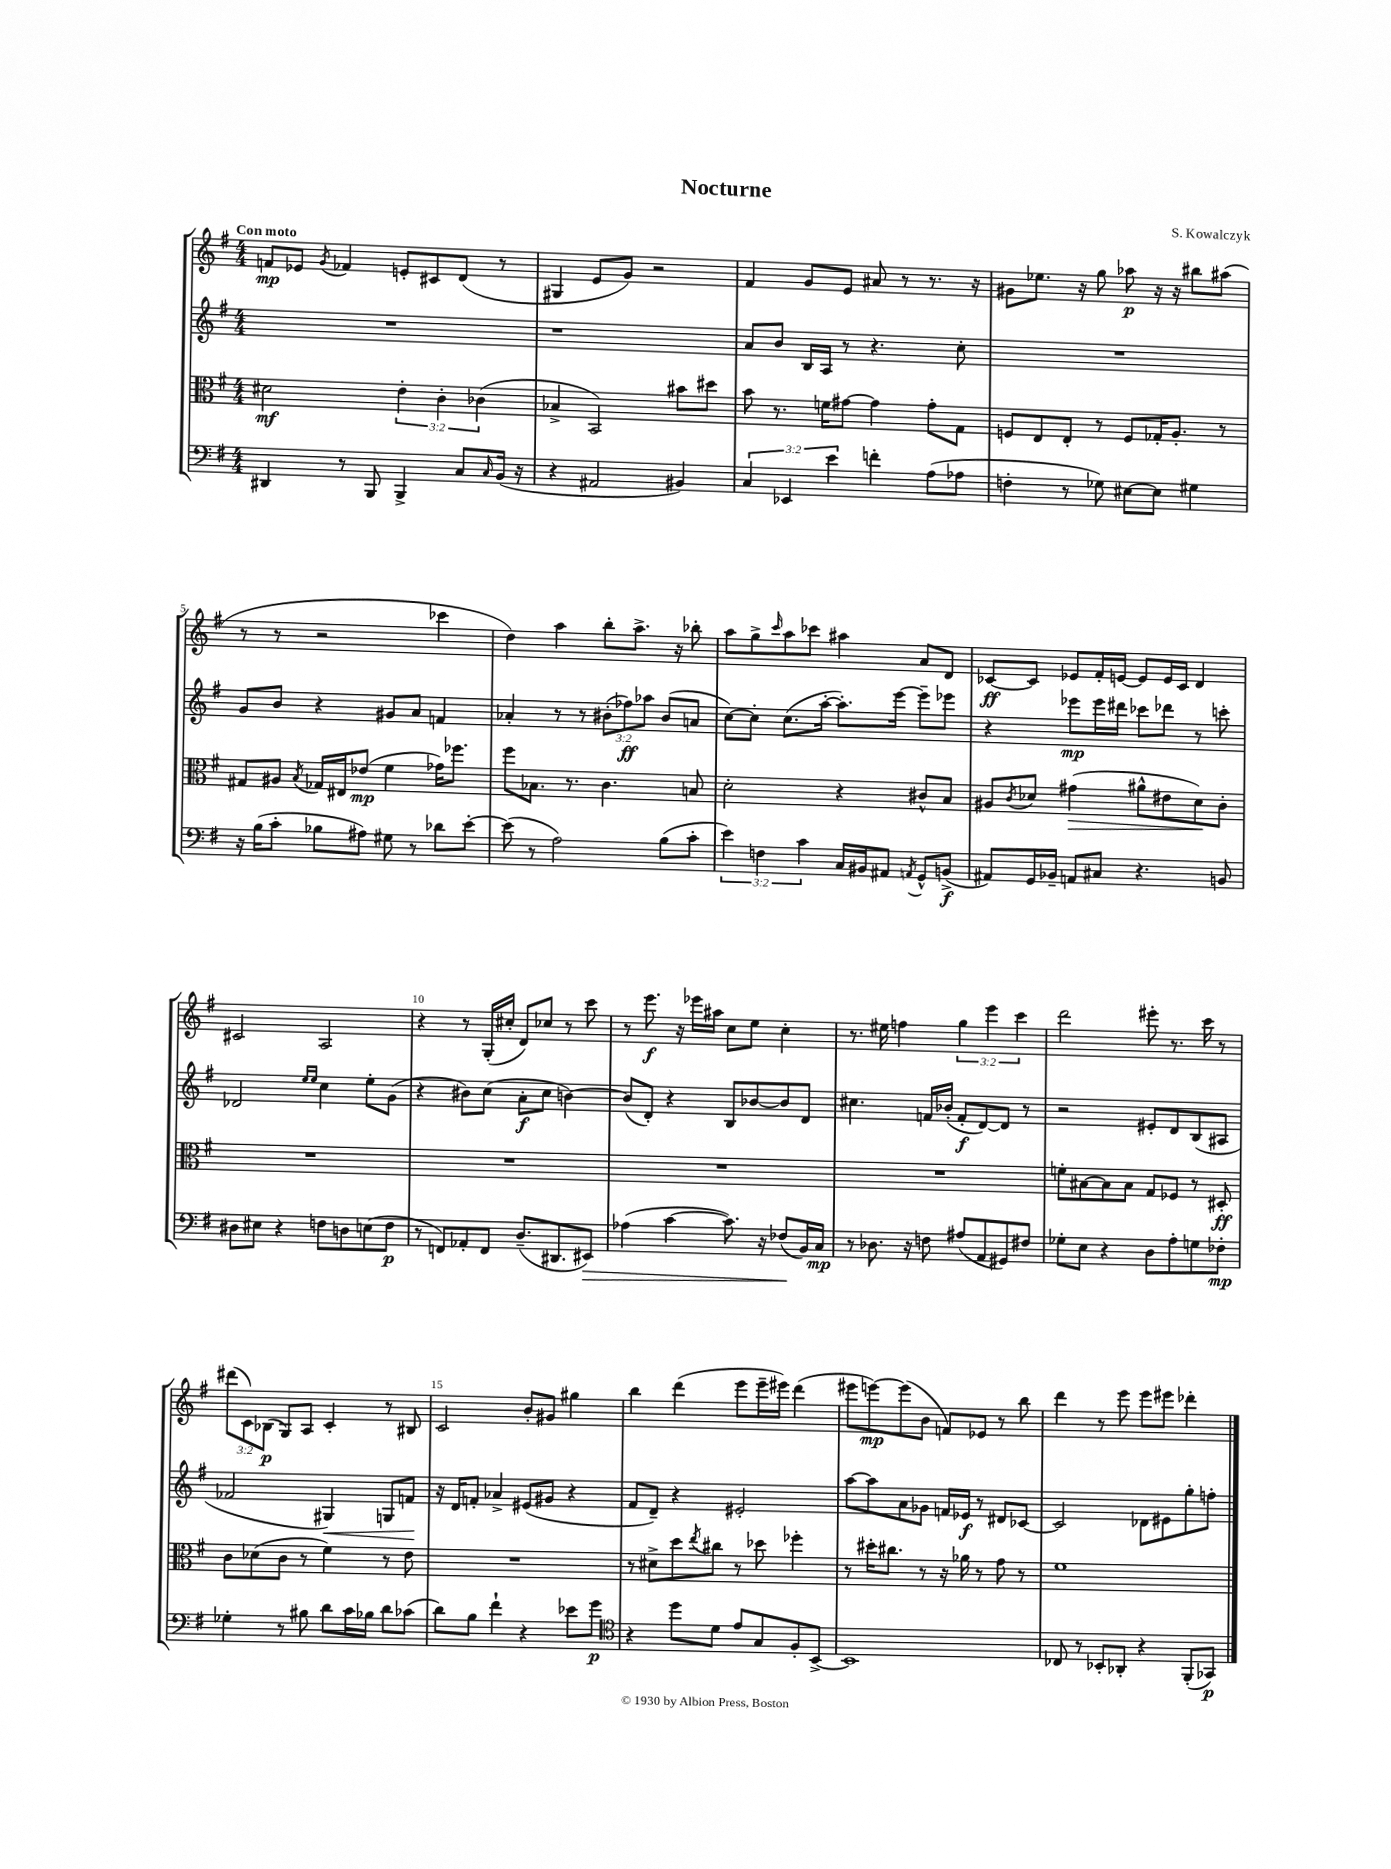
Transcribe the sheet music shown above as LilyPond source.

\header { title = "Nocturne" composer = "S. Kowalczyk" }
<<
\new StaffGroup <<
\new Staff = "s0" {
    \clef treble \key g \major \numericTimeSignature \time 4/4 \override Staff.TupletNumber.text = #tuplet-number::calc-fraction-text \tempo "Con moto"
    f'8\mp ees'8 \acciaccatura { g'8 } fes'4 e'8-. cis'8 d'8( r8 |
    gis4 e'8 g'8) r2 |
    fis'4 g'8 e'8 ais'8 r8 r8. r16 |
    gis'8 ees''8. r16 g''8 aes''8\p r16 r16 bis''8 ais''8( |
    r8 r8 r2 ces'''4 |
    d''4) a''4 b''8-. a''8.-> r16 bes''8-. |
    a''8 g''8-> \grace { c'''16 } a''8 ces'''8 ais''4 a'8 d'8 |
    ces'8~\ff ces'8 ees'8 fis'16-. e'16~ e'8 e'16 ces'16 d'4 |
    cis'2 a2 |
    r4 r8 g16-.( cis''16-. d'8) ces''8 r8 c'''8 |
    r8 e'''8.\f r16 ees'''16 ais''16 c''8 e''8 c''4-. |
    r8. eis''16 f''4 \tuplet 3/2 { g''4 e'''4 c'''4 } |
    d'''2 eis'''8-. r8. c'''16 r8 |
    \tuplet 3/2 { dis'''8( c'8) bes8\p( } g8) a8 c'4-. r8 bis8 |
    c'2 b'8-. gis'8 gis''4 |
    b''4 d'''4( e'''8 e'''16-- eis'''16) d'''4( |
    eis'''8 e'''8~\mp) e'''8( b'8 f'8) ees'8 r8 b''8 |
    d'''4 r8 e'''8 e'''8 eis'''8 des'''4-. \bar "|." |
}
\new Staff = "s1" {
    \clef treble \key g \major \numericTimeSignature \time 4/4 \override Staff.TupletNumber.text = #tuplet-number::calc-fraction-text
    R1 |
    r1 |
    a'8 b'8 b16 a16 r8 r4. c''8-. |
    R1 |
    g'8 b'8 r4 gis'8 a'8 f'4 |
    aes'4-. r8 r8 \tuplet 3/2 { bis'8-.( fes''8\ff) aes''8 } bis'8( a'8 |
    c''8~) c''8-. c''8.( a''16~-. a''8.-.) e'''16~ e'''8-- ees'''8 |
    r4 ees'''8\mp ees'''16 dis'''16 ces'''8 des'''8 r8 c'''8-. |
    des'2 \grace { e''16 e''16 } c''4 e''8-. g'8( |
    r4 bis'8) c''8( a'8-.\f c''8 b'4~) |
    b'8( d'8-.) r4 b8 bes'8~ bes'8 d'8 |
    cis''4. f'16 bes'16-.( f'8-.\f d'8~) d'8 r8 |
    r2 eis'8-. d'8 b8( ais8 |
    fes'2 gis4\<) g8 f'8\! |
    r16 d'16 f'8-. aes'4-> eis'8( gis'8 r4 |
    fis'8 d'8--) r4 eis'2-. |
    a''8~ a''8 a'8 ges'8 f'16 ees'16\f r8 dis'8 ces'8~ |
    ces'2 des'8 eis'8 g''8-. f''8-. \bar "|." |
}
\new Staff = "s2" {
    \clef alto \key g \major \numericTimeSignature \time 4/4 \override Staff.TupletNumber.text = #tuplet-number::calc-fraction-text
    dis'2\mf \tuplet 3/2 { e'4-. c'4-. ces'4( } |
    bes4-> b,2) bis'8 dis''8 |
    b'8 r8. f'16 gis'8~ gis'4 gis'8-. g8 |
    f8 e8 e8-. r8 f8 ges16-. a8.-. r8 |
    gis8 ais8 \acciaccatura { b8 } ges16 eis16 ees'8\mp( fis'4 ges'16) fes''8. |
    fis''8 bes8. r8. c'4. b8 |
    d'2-. r4 cis'8-^ b8 |
    ais8 \acciaccatura { c'8 } des'8 gis'4\>( ais'8-^ eis'8 des'8\!) c'8-. |
    R1 |
    R1 |
    R1 |
    R1 |
    f'8-. bis8~ bis8 bis8 g8 fes8 r8 dis8-.\ff |
    c'8 des'8( c'8 r8 fis'4) r8 e'8 |
    R1 |
    r8 dis'8-> d''8 \acciaccatura { e''8 } cis''8 r8 des''8 fes''4-. |
    r8 dis''16-. cis''8. r8 r16 aes'16 r8 g'8 r8 |
    fis'1 \bar "|." |
}
\new Staff = "s3" {
    \clef bass \key g \major \numericTimeSignature \time 4/4 \override Staff.TupletNumber.text = #tuplet-number::calc-fraction-text
    dis,4 r8 b,,8 b,,4-> c8 \grace { c16 } b,16( r16 |
    r4 ais,2 bis,4) |
    \tuplet 3/2 { c4 ees,4 e'4 } f'4-. a8( aes8 |
    f4-. r8 ges8) eis8~ eis8 gis4 |
    r16 b16( c'8-. bes8 ais8) gis8 r8 des'8 e'8~-. |
    e'8( r8 a2) b8( c'8-. |
    \tuplet 3/2 { e'4) f4 c'4 } c16 bis,16 ais,8 \acciaccatura { a,8 } g,8-^ b,8->\f( |
    ais,8) g,16 bes,16-- a,8 cis8 r4. b,8 |
    dis8 eis8 r4 f8 d8 e8( f8\p |
    r8 f,8) aes,8-. f,8 d8.--( dis,8. eis,8\>) |
    aes4( c'4~ c'8.) r16 fes8\!( b,16) c16\mp |
    r8 des8. r16 f8 ais8( a,8 gis,8) fis8 |
    ges8-. e8 r4 d8 a8-. g8 fes8-.\mp |
    ges4-. r8 bis8 d'8 c'16 bes16 d'8 ces'8( |
    d'8) b8 fis'4-! r4 ees'8 g'8\p |
    \clef tenor r4 d''8 d'8 e'8 g8 fis8-. b,8~-> |
    b,1 |
    ces8 r8 bes,8-. aes,8-. r4 fis,8-.( ges,8\p) \bar "|." |
}
>>
>>
\layout { \context { \Score \override BarNumber.break-visibility = ##(#f #t #t) barNumberVisibility = #(every-nth-bar-number-visible 5) } }
